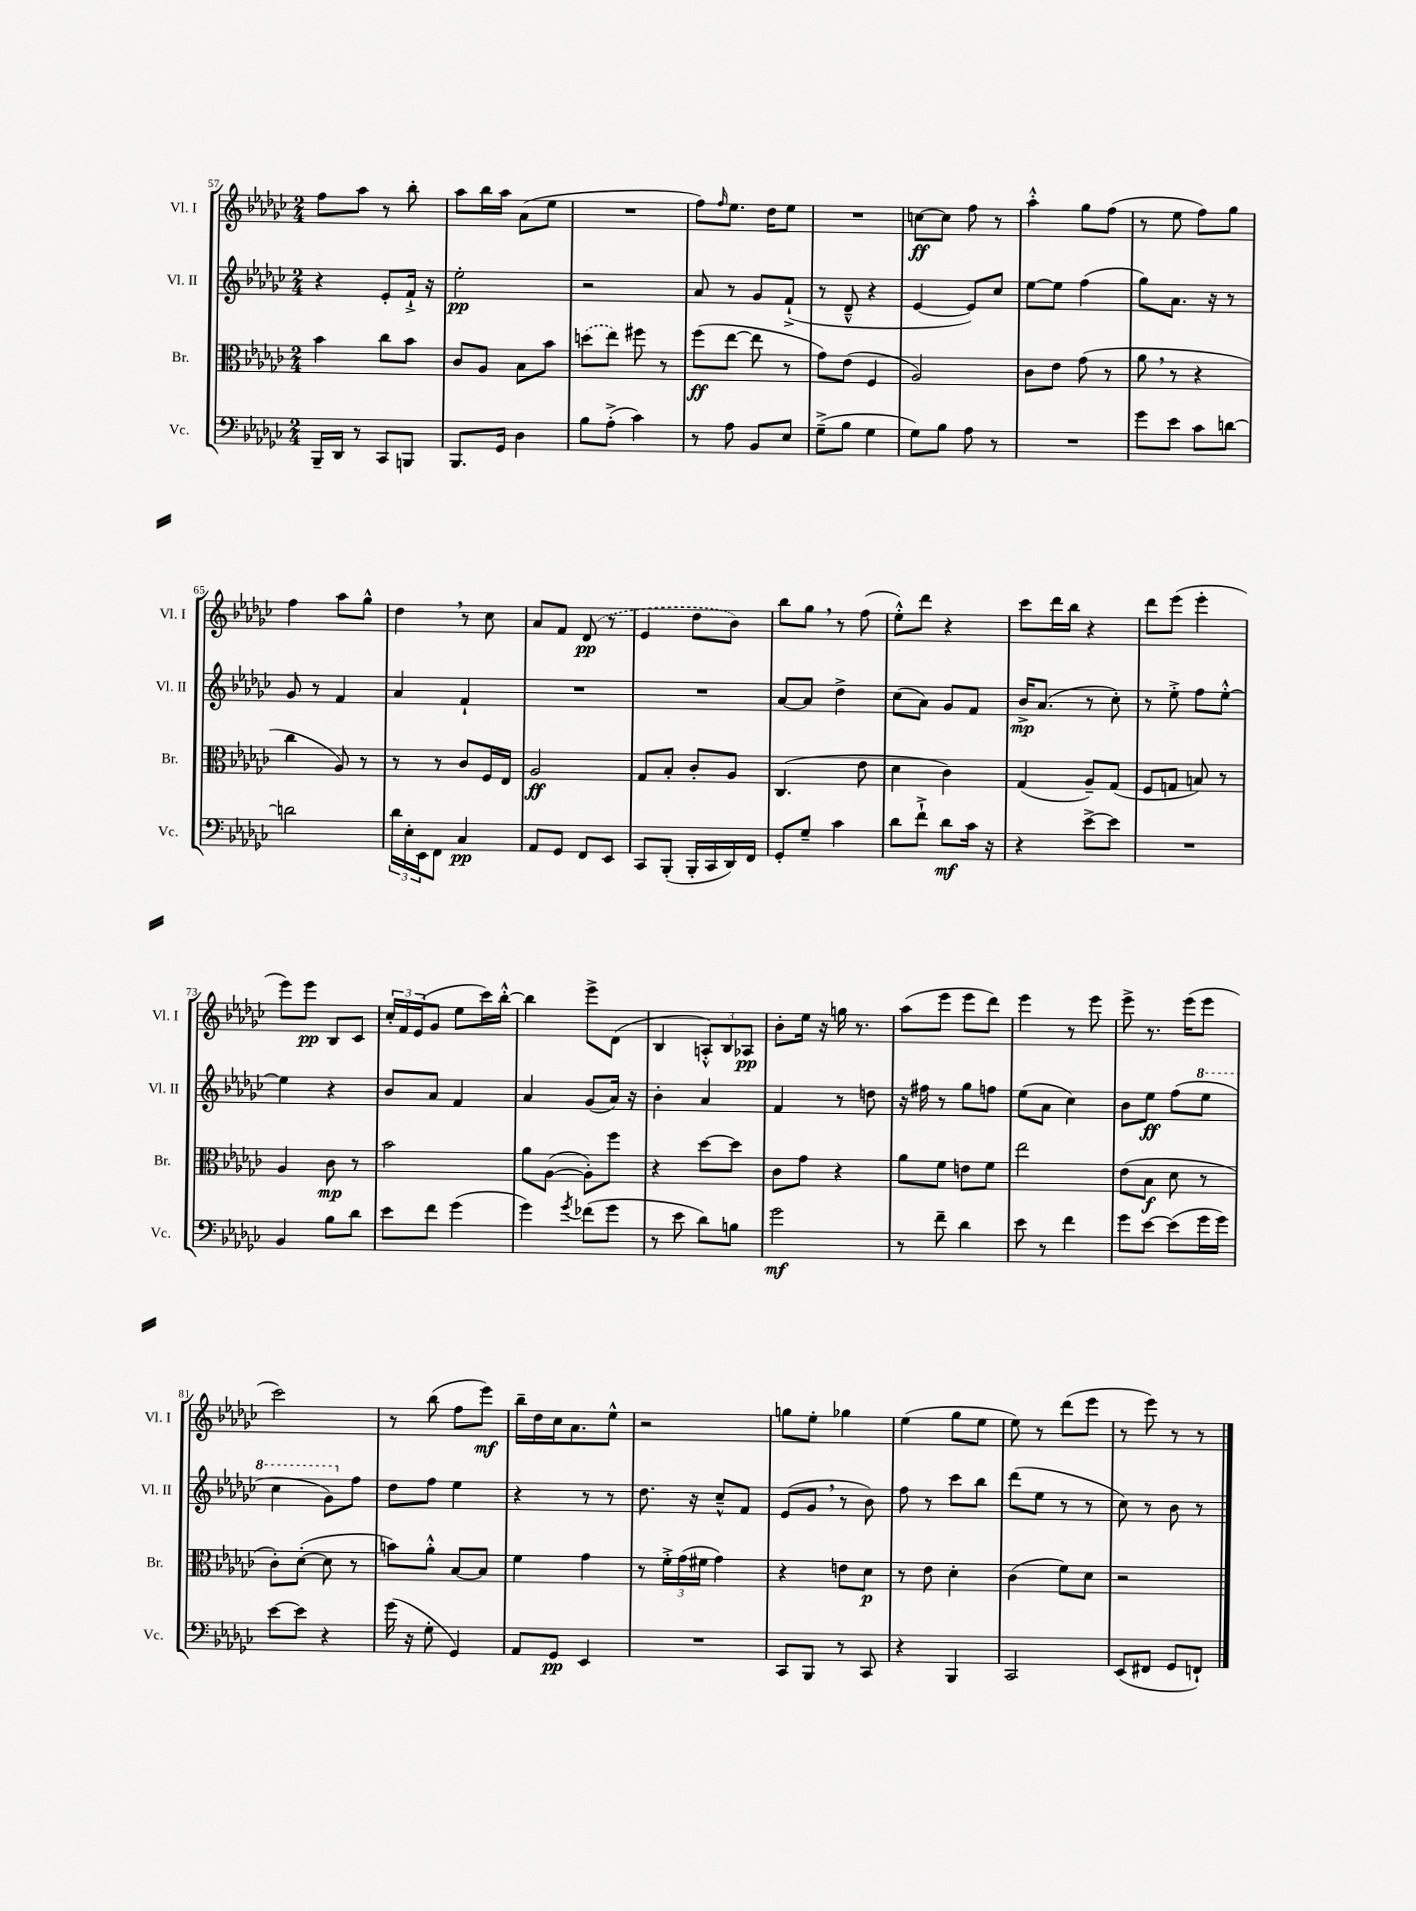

**kern	**kern	**kern	**kern
*staff4	*staff3	*staff2	*staff1
*clefF4	*clefC3	*clefG2	*clefG2
*k[b-e-a-d-g-c-]	*k[b-e-a-d-g-c-]	*k[b-e-a-d-g-c-]	*k[b-e-a-d-g-c-]
*M2/4	*M2/4	*M2/4	*M2/4
16BBB-~	4b-	4r	8ff
16DD-	.	.	.
8r	.	.	8aa-
8CC-	8cc-	8e-'	8r
8BBB	8b-	16f`^	8bb-'
.	.	16r	.
=	=	=	=
8.BBB-	8c-	2ee-'	8aa-
.	8A-	.	16bb-
16GG-	.	.	16aa-
4D-	8B-	.	(8a-
.	8b-	.	8ee-
=	=	=	=
8B-	(8dd	2r	2r
(8A-'^	8ee-)	.	.
4c-)	8ff#	.	.
.	8r	.	.
=	=	=	=
8r	(8ff	8a-	8ff)
.	.	.	16qqff
8A-	[8ee-	8r	8.ee-
8BB-	8ee-]	8g-	.
.	.	.	16dd-
8E-	8r	(8f`^	8ee-
=	=	=	=
(8G-~^	8g-)	8r	2r
8B-	(8e-	8d-~^^	.
4G-	4F	4r	.
=	=	=	=
8G-)	2A-)	[4e-	[8cc
8B-	.	.	8cc]
8A-	.	8e-])	8ff
8r	.	8cc-	8r
=	=	=	=
2r	8c-	[8ee-	4aa-'^^
.	8e-	8ee-]	.
.	(8g-	(4ff	8gg-
.	8r	.	(8ff
=	=	=	=
8g-	8a-	8gg-)	8r
8e-	8r	8.a-	8ee-
8c-	4r	.	8ff)
.	.	16r	.
[8d	.	8r	8gg-
=	=	=	=
2d]	4cc-	8g-	4ff
.	.	8r	.
.	8A-)	4f	8aa-
.	8r	.	8gg-^^
=	=	=	=
24d-	8r	4a-	4dd-
24E-'	.	.	.
24EE-	.	.	.
8FF	8r	.	.
4C-	8c-	4f`	8r
.	16F	.	8cc-
.	16E-	.	.
=	=	=	=
8AA-	2A-	2r	8a-
8GG-	.	.	8f
8FF	.	.	(8d-
8EE-	.	.	8r
=	=	=	=
8CC-	8G-	2r	4e-
(8BBB-'	8B-'	.	.
16BBB-'	8c-'	.	8dd-
16CC-	.	.	.
16DD-)	8A-	.	8b-)
16FF	.	.	.
=	=	=	=
8GG-'	(4.C-	[8a-	8bb-
8G-~	.	8a-]	8gg-
4c-	.	4dd-^	8r
.	8e-	.	(8ff
=	=	=	=
8d-	4d-	(8cc-	8ee-'^^)
8f`^	.	8a-)	8ddd-
8d-	4c-)	8g-	4r
16c-	.	8f	.
16r	.	.	.
=	=	=	=
4r	(4G-	16b-^	8ccc-
.	.	(8.a-	.
.	.	.	16ddd-
.	.	.	16bb-
[8e-^	8A-~)	8r	4r
8e-]	(8G-	8cc-')	.
=	=	=	=
2r	8F	8r	8ddd-
.	8G	8ee-'^	(8eee-
.	8B)	8ff	4eee-'
.	8r	[8ee-'^^	.
=	=	=	=
4BB-	4A-	4ee-]	8eee-)
.	.	.	8eee-
8B-	8c-	4r	8B-
8d-	8r	.	8c-
=	=	=	=
8e-	2b-	8b-	24cc-'
.	.	.	24f
.	.	.	(24e-
8f	.	8a-	8g-
(4g-	.	4f	8ee-
.	.	.	16ccc-)
.	.	.	[16bb-'^^
=	=	=	=
4g-)	8a-	4a-	4bb-]
.	([8A-	.	.
8qg-	.	.	.
(8f-	8A-'])	(8g-	8eee-^
8g-	8ff	16a-)	(8d-
.	.	16r	.
=	=	=	=
8r	4r	4b-'	4B-
8e-	.	.	.
8d-)	[8dd-	4a-	12A'^^)
.	.	.	12B-
8B	8dd-]	.	.
.	.	.	12A-
=	=	=	=
2g-	8c-	4f	8b-'
.	8g-	.	16ee-
.	.	.	16r
.	4r	8r	16gg
.	.	.	8.r
.	.	8dd	.
=	=	=	=
8r	8a-	16r	(8aa-
.	.	16ff#	.
8f~	8f	8r	8eee-
4d-	8e	8gg-	8eee-
.	8f	8ff	8ddd-)
=	=	=	=
8e-	2ee-	(8ee-	4eee-
8r	.	8a-	.
4f	.	4cc-)	8r
.	.	.	8eee-
=	=	=	=
8g-	(8e-	8b-	8eee-^
[8e-	8B-	8ee-	8.r
(8e-]	8d-	(8ff	.
.	.	.	(16eee-
16g-	8r	8eee-	8eee-
16g-)	.	.	.
=	=	=	=
[8e-	8c-')	4ccc-	2ccc-)
8e-]	([8d-'	.	.
4r	8d-]	8gg-)	.
.	8r	8ff	.
=	=	=	=
(16g-	8b)	8dd-	8r
16r	.	.	.
8G-'	8a-'^^	8ff	(8bb-
4GG-)	[8B-	4ee-	8ff
.	8B-]	.	8eee-)
=	=	=	=
8AA-	4f	4r	16bb-~
.	.	.	16dd-
8GG-	.	.	16cc-
.	.	.	8.a-
4EE-	4g-	8r	.
.	.	8r	8ee-^^
=	=	=	=
2r	8r	8.dd-	2r
.	24f'^	.	.
.	(24g-	.	.
.	.	16r	.
.	24f#	.	.
.	4g-)	8cc-~^^	.
.	.	8f	.
=	=	=	=
8CC-	4r	(8e-	8gg
8BBB-	.	8g-	8ee-'
8r	8e	8r	4gg-
8CC-	8d-	8b-)	.
=	=	=	=
4r	8r	8ff	(4ee-
.	8e-	8r	.
4BBB-	4d-'	8ccc-	8gg-
.	.	8bb-	8ee-
=	=	=	=
2CC-	(4c-	(8ddd-	8ee-)
.	.	8ee-	8r
.	8f)	8r	(8ddd-
.	8d-	8r	8eee-
=	=	=	=
(8EE-	2r	8cc-)	8r
8FF#	.	8r	8eee-)
8GG-	.	8b-	8r
8FF`)	.	8r	8r
==	==	==	==
*-	*-	*-	*-
